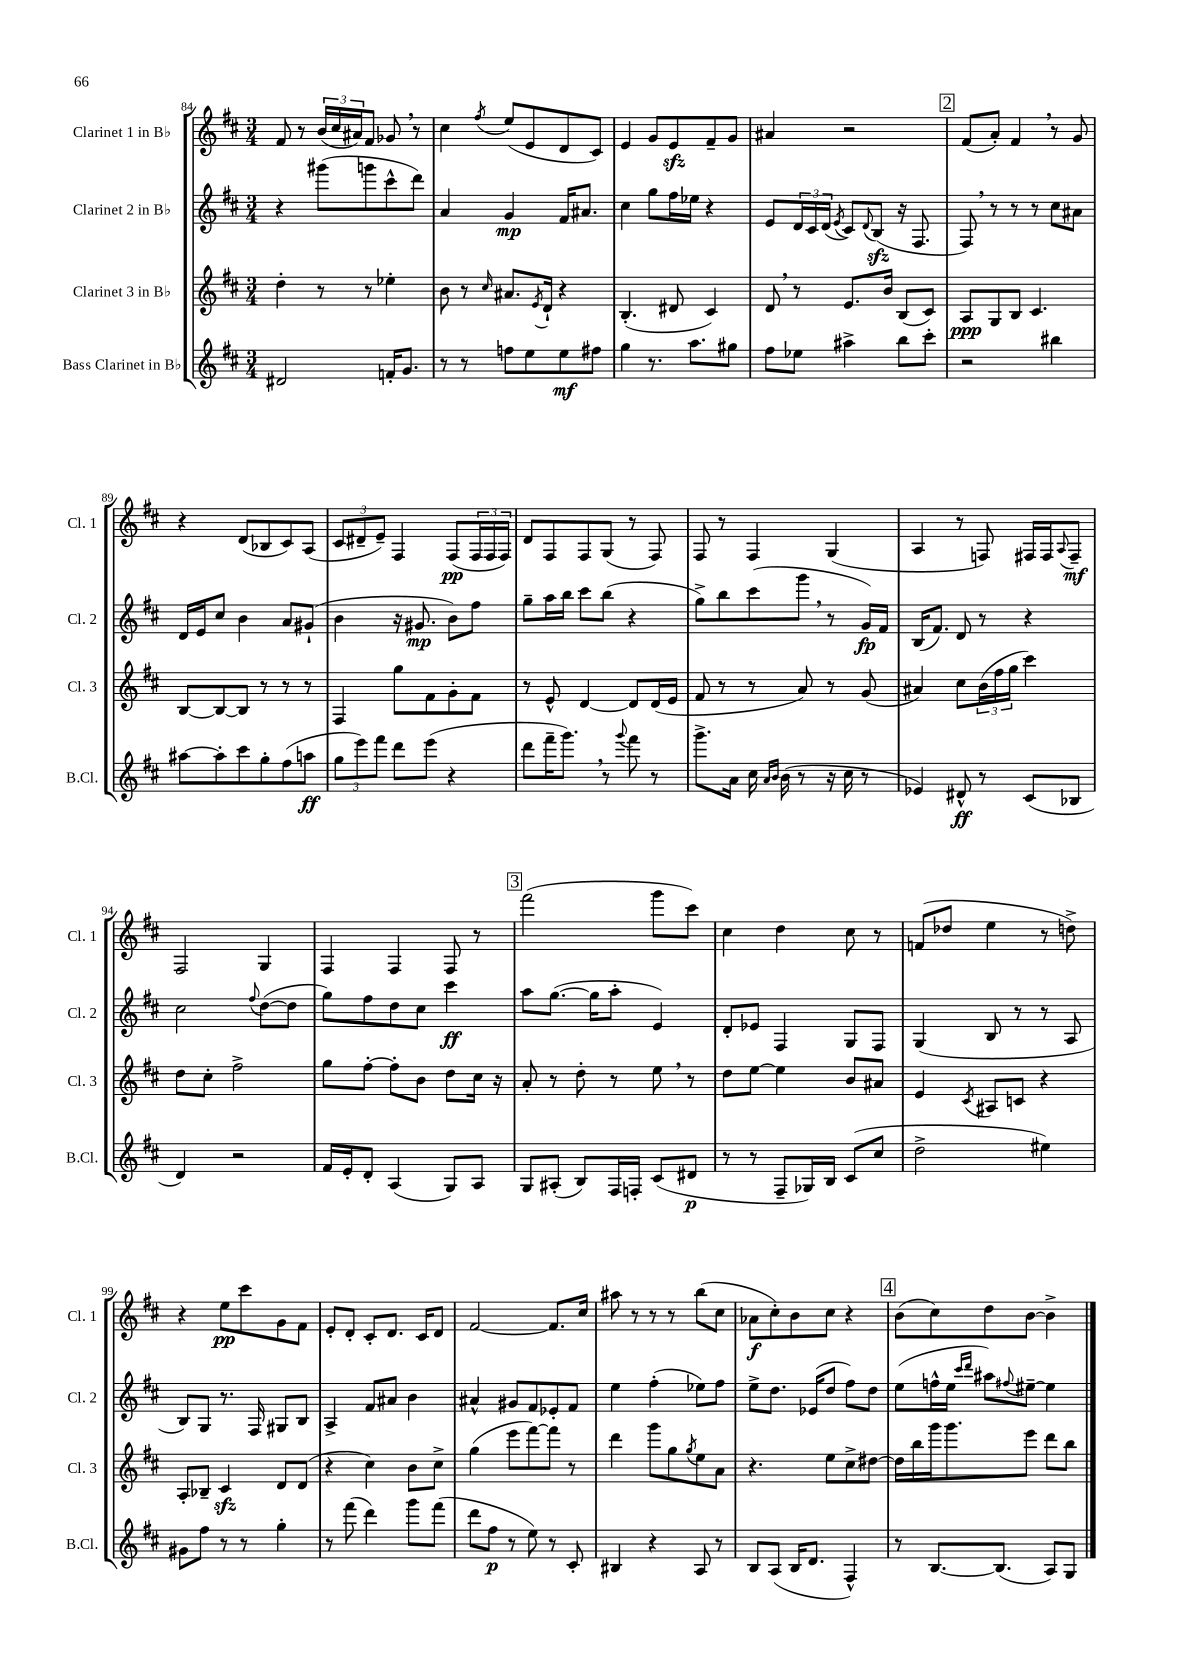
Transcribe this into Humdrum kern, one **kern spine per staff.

**kern	**kern	**kern	**kern
*staff4	*staff3	*staff2	*staff1
*clefG2	*clefG2	*clefG2	*clefG2
*k[f#c#]	*k[f#c#]	*k[f#c#]	*k[f#c#]
*M3/4	*M3/4	*M3/4	*M3/4
2d#/	4dd'\	4r	8f#/
.	.	.	8r
.	8r	(8ggg#\L	(24b/LL
.	.	.	24cc#/
.	.	.	24a#/J)
.	8r	8ggg\	8f#/J
16f'/LK	4ee-'\	8ccc#^^\	8g-/
8.g/J	.	.	.
.	.	8ddd\J)	8r
=	=	=	=
8r	8b\	4a/	4cc#\
8r	8r	.	.
.	16qqcc#/	.	8qff#/
8ff\L	8.a#/L	4g/	(8ee/L
8ee\	.	.	8e/
.	8qe/	.	.
.	16d`/Jk	.	.
8ee\	4r	16f#/LK	8d/
.	.	8.a#/J	.
8ff#\J	.	.	8c#/J)
=	=	=	=
4gg\	(4.B'/	4cc#\	4e/
8.r	.	8gg\L	8g/L
.	8d#/	16ff#\L	8e/
8.aa\L	.	16ee-\JJ	.
.	4c#/)	4r	8f#~/
8gg#\J	.	.	8g/J
=	=	=	=
8ff#\L	8d/	8e/L	4a#/
8ee-\J	8r	24d/L	.
.	.	24c#/	.
.	.	(24d/JJ	.
.	.	8qe/	.
4aa#^\	8.e/L	8c#/L)	2r
.	.	8qqd/	.
.	.	(8B/J	.
.	16b/Jk	.	.
8bb\L	(8B/L	16r	.
.	.	8.F#/	.
8ccc#'\J	8c#/J)	.	.
=	=	=	=
2r	8A/L	8F#/)	(8f#/L
.	8G/	8r	8a'/J)
.	8B/J	8r	4f#/
.	4.c#/	8r	.
4bb#\	.	8cc#\L	8r
.	.	8a#\J	8g/
=	=	=	=
[8aa#\L	[8B/L	16d/LL	4r
.	.	16e/J	.
8aa#'\]	8B/_	8cc#/J	.
8ccc#\	8B/]J	4b\	(8d/L
8gg'\	8r	.	8B-/
(8ff#\	8r	8a/L	8c#/)
8aa\J	8r	(8g#`/J	(8A/J
=	=	=	=
12gg\L	4F#/	4b\	12c#/L
12eee\)	.	.	12d#~/
12fff#\J	.	.	12e~/J)
8ddd\L	8gg\L	16r	4F#/
.	.	8.g#/	.
(8eee\J	8f#\	.	.
4r	8g'\	8b\L)	(8F#/L
.	8f#\J	8ff#\J	24F#/L
.	.	.	24F#/
.	.	.	24F#/JJ)
=	=	=	=
8ddd\L	8r	8gg~\L	8d/L
16fff#~\K	8e^^/	16aa\L	8F#/
8.ggg\J)	.	16bb\JJ	.
.	[4d/	8ccc#\L	8F#/
8r	.	(8bb\J	(8G/J
8qqggg/	.	.	.
8fff#\	8d/]L	4r	8r
8r	(16d/L	.	8F#/)
.	16e/JJ	.	.
=	=	=	=
8.ggg^\L	8f#/	8gg^\L)	8F#/
.	8r	8bb\	8r
16a\Jk	.	.	.
16cc#\	8r	(8ccc#\	4F#/
16qqa/LL	.	.	.
16qqb/JJ	.	.	.
(16b\	.	.	.
8r	8a/)	8ggg\J	.
16r	8r	8r	(4G/
16cc#\	.	.	.
8r	(8g/	16g/LL)	.
.	.	16f#/JJ	.
=	=	=	=
4e-/)	4a#/)	(16B/LK	4A/
.	.	8.f#/J)	.
8d#^^/	8cc#\L	8d/	8r
8r	(24b\L	8r	8F/)
.	24ff#\	.	.
.	24gg\JJ	.	.
(8c#/L	4ccc#\)	4r	16F#/LL
.	.	.	16F#/J
.	.	.	8qqA/
8B-/J	.	.	8F#~/J
=	=	=	=
4d/)	8dd\L	2cc#\	2F#/
.	8cc#'\J	.	.
2r	2ff#^\	.	.
.	.	8qqff#/	.
.	.	([8dd\L	4G/
.	.	8dd\]J	.
=	=	=	=
16f#/LL	8gg\L	8gg\L)	4F#/
16e'/J	.	.	.
8d'/J	[8ff#'\J	8ff#\	.
(4A/	8ff#'\]L	8dd\	4F#/
.	8b\J	8cc#\J	.
8G/L)	8dd\L	4ccc#\	8F#/
8A/J	16cc#\Jk	.	8r
.	16r	.	.
=	=	=	=
8G/L	8a'/	8aa\L	(2fff#\
(8A#'/J	8r	([8.gg\J	.
8B/L)	8dd'\	.	.
.	.	16gg\]LK	.
16F#/L	8r	8aa'\J	.
16F'/JJ	.	.	.
(8c#/L	8ee\	4e/)	8ggg\L
8d#/J	8r	.	8ccc#\J)
=	=	=	=
8r	8dd\L	8d'/L	4cc#\
8r	[8ee\J	8e-/J	.
8F#~/L	4ee\]	4F#/	4dd\
16G-/L)	.	.	.
16B/JJ	.	.	.
(8c#/L	8b/L	8G/L	8cc#\
8cc#/J	8a#/J	8F#/J	8r
=	=	=	=
2dd^\	4e/	(4G/	(8f/L
.	.	.	8dd-/J
.	8qc#/	.	.
.	8A#/L	8B/	4ee\
.	8c/J	8r	.
4ee#\)	4r	8r	8r
.	.	8A/	8dd^\)
=	=	=	=
8g#\L	8A'/L	8B/L)	4r
8ff#\J	8B-~/J	8G/J	.
8r	4c#/	8.r	8ee\L
8r	.	.	8ccc#\
.	.	16F#/	.
4gg'\	8d/L	8G#/L	8g\
.	(8d/J	8B/J	8f#\J
=	=	=	=
8r	4r	4A^/	8e'/L
(8fff#\	.	.	8d'/J
4ddd\)	4cc#\)	8f#/L	8c#'/L
.	.	8a#/J	8.d/J
8ggg\L	8b\L	4b\	.
.	.	.	16c#/LK
(8fff#\J	8cc#^\J	.	8d/J
=	=	=	=
8ddd\L	(4gg\	4a#^^/	[2f#/
8ff#\J	.	.	.
8r	8eee\L	8g#/L	.
8ee\)	[8fff#\)	8f#/	.
8r	8fff#\]J	8e-'/	8.f#/]L
8c#'/	8r	8f#/J	.
.	.	.	16cc#/Jk
=	=	=	=
4B#/	4ddd\	4ee\	8aa#\
.	.	.	8r
4r	8ggg\L	(4ff#'\	8r
.	8gg\	.	8r
.	8qgg/	.	.
8A/	8ee\	8ee-\L)	(8bb\L
8r	8a\J	8ff#\J	8cc#\J
=	=	=	=
8B/L	4.r	8ee^\L	8a-\L
(8A/J	.	8.dd\J	8cc#'\)
16B/LK	.	.	8b\
8.d/J	.	(16e-/LK	.
.	8ee\L	8dd/J	8cc#\J
4F#^^/)	8cc#^\	8ff#\L)	4r
.	[8dd#\J	8dd\J	.
=	=	=	=
8r	16dd#\]LL	(8ee\L	(8b\L
.	16bb\	.	.
[8.B/L	16ggg\J	16ff^^\L	8cc#\)
.	8.ggg\	16ee\JJ	.
.	.	16qqccc#/LL	.
.	.	16qqddd/JJ	.
.	.	8aa#\L)	8dd\
(8.B/]J	.	.	.
.	.	8qqff#/	.
.	8eee\J	[8ee#~\J	[8b\J
8A/L)	8ddd\L	4ee#\]	4b^\]
8G/J	8bb\J	.	.
==	==	==	==
*-	*-	*-	*-
